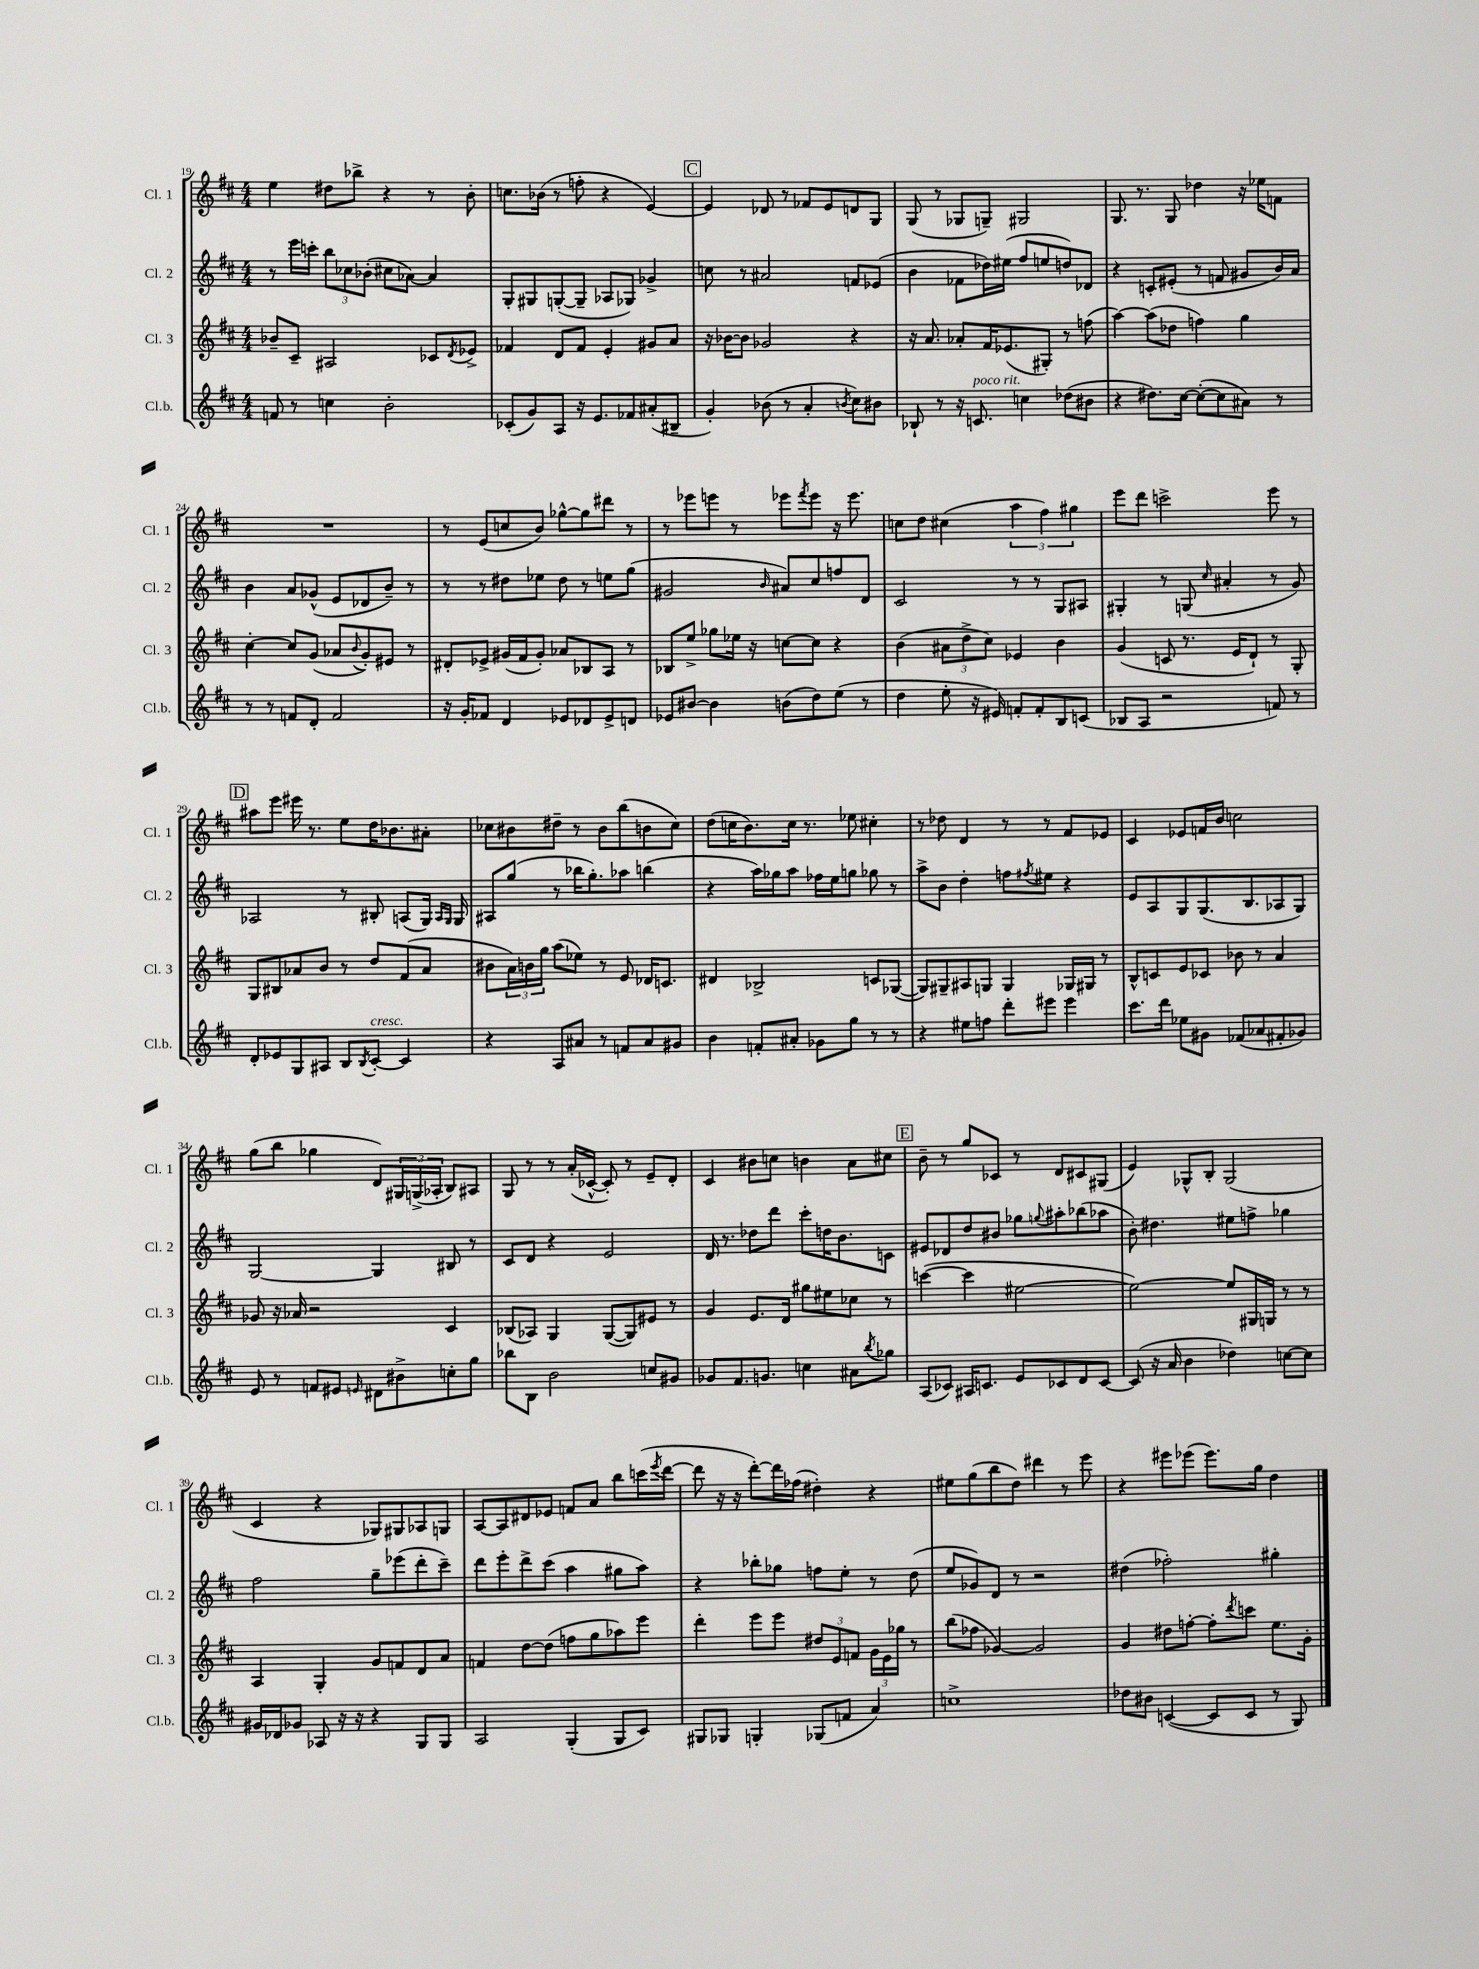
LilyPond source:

<<
\new StaffGroup <<
\new Staff = "s0" \with { instrumentName = "Cl. 1" shortInstrumentName = "Cl. 1" } {
    \clef treble \key d \major \numericTimeSignature \time 4/4
    e''4 dis''8 bes''8-> r4 r8 b'8-. |
    c''8. bes'16( r8 f''8-. r4 e'4~) |
    \mark \markup { \box "C" } e'4 des'8 r8 fes'8 e'8 d'8 g8 |
    g8( r8 ges8 g8--) gis2 |
    g8. r8. g8 des''4 r16 ees''16 f'8 |
    R1 |
    r8 e'8( c''8 b'8) ges''8~-^ ges''8 dis'''8 r8 |
    r8 ees'''8 e'''8 r8 ees'''8 \acciaccatura { fis'''8 } ees'''8 r16 ees'''8. |
    c''8 d''8 cis''4( \tuplet 3/2 { a''4 fis''4) gis''4 } |
    e'''8 d'''8 c'''2-> e'''8 r8 |
    \mark \markup { \box "D" } ais''8 e'''8 eis'''16 r8. e''8 d''16 bes'8. ais'8-. |
    ces''8 bis'8 dis''8-- r8 bis'8 b''8( b'8 ces''8) |
    d''8( c''16 b'8.) c''16 r8. ees''8 cis''4-. |
    r8 des''8 d'4 r8 r8 fis'8 ees'8 |
    cis'4 ees'8 f'16 b'16 c''2 |
    g''8( b''8 ges''4 d'8) \tuplet 3/2 { gis16 g16->( aes16-. } b8) ais8 |
    g8 r8 r8 a'16-.( ces'16~-^ ces'8-.) r8 e'8-- d'8-. |
    cis'4 bis'8 c''8 b'4 a'8 cis''8 |
    \mark \markup { \box "E" } b'8-- r8 g''8 ces'8 r8 d'8 cis'8 gis8( |
    e'4) ges8-^ b8-. ges2( |
    cis'4 r4 ges8) gis8 aes8 g8 |
    a8~ a8 dis'8 ees'8 f'8 a'8 b''8 c'''16( \acciaccatura { e'''8 } d'''16~ |
    d'''8 r16 r16 d'''8~-.) d'''16 fes''16( dis''4-.) r4 |
    eis''8 g''8( b''8 d''8) dis'''4 r8 e'''8 |
    r4 eis'''8 ees'''8( ees'''8.) g''16 d''4 \bar "|." |
}
\new Staff = "s1" \with { instrumentName = "Cl. 2" shortInstrumentName = "Cl. 2" } {
    \clef treble \key d \major \numericTimeSignature \time 4/4
    r8 e'''16 c'''16-. \tuplet 3/2 { b''8 ces''8 bes'8-.( } cis''8 aes'8~) aes'4 |
    g8-. gis8 g8~-.( g8-- aes8 ges8) ges'4-> |
    \mark \markup { \box "C" } c''8 r8 ais'2 f'8 ees'8( |
    b'4 fes'8 des''16) eis''16( fis''8 e''8 d''8) des'8 |
    r4 c'8-. eis'8-.( r8 f'8 gis'8 b'16) a'16 |
    b'4 a'8 ges'8-^( e'8 des'8 b'8--) r8 |
    r8 r8 dis''8 ees''8 dis''8 r8 e''8 g''8( |
    gis'2 \grace { b'16 } ais'8) cis''8 f''8 d'8 |
    cis'2 r8 r8 g8 ais8 |
    gis4-. r8 g8( \grace { cis''16 } ais'4-. r8 g'8) |
    \mark \markup { \box "D" } aes2 r8 bis8-. a8( g16) \grace { a16 g16 } g16 |
    ais8 g''8( r8 bes''16 g''8.-.) aes''8 b''4( |
    r4 a''16) ges''16 a''8 fes''16 e''16 g''8 ges''8 r8 |
    a''8-> b'8 d''4-. f''8 \acciaccatura { fis''8 } eis''8 r4 |
    e'8 a8 g8 g8.( b8. aes8 g8) |
    g2~ g4 bis8 r8 |
    cis'8 d'8 r4 e'2 |
    d'16 r8. des''8 d'''8 cis'''8-. d''16 b'8. c'8 |
    \mark \markup { \box "E" } eis'8 des'8 d''8 bis'8 ges''8 \appoggiatura { g''8 } ais''8-. bes''8( aes''8 |
    b'8-.) dis''4. eis''8 f''8-> ges''4 |
    fis''2 g''8-- ees'''8( d'''8-. cis'''8--) |
    d'''8 e'''8-. d'''8-> cis'''8( a''4 gis''8 a''8) |
    r4 bes''8-. ges''8 f''8 e''8-. r8 d''8( |
    e''8 ges'8) d'8 r8 r2 |
    dis''4( fes''2-.) gis''4-. \bar "|." |
}
\new Staff = "s2" \with { instrumentName = "Cl. 3" shortInstrumentName = "Cl. 3" } {
    \clef treble \key d \major \numericTimeSignature \time 4/4
    bes'8-- cis'8-- ais2 ces'8 \acciaccatura { d'8 } ees'8-> |
    fes'4 d'8 fes'8 e'4-. gis'8 a'8 |
    \mark \markup { \box "C" } r16 bes'16~ bes'8 ges'2 r4 |
    r16 a'8. aes'8-. fis'16 ees'8.( gis8-.) r8 f''8( |
    a''4~) a''8( des''8 f''4) g''4 |
    cis''4~-. cis''8 g'8( aes'8 \appoggiatura { b'8 } g'8-.) eis'8 r8 |
    dis'8-. ees'8-> gis'16( fis'16 gis'8-.) aes'8 bes8 a8 r8 |
    bes8 e''8-> ges''8 ees''16 r16 c''8~ c''8 r4 |
    b'4( \tuplet 3/2 { ais'8 d''8-> cis''8) } ees'4 b'4 |
    g'4( c'8 r8. e'16 d'8-!) r8 g8-. |
    \mark \markup { \box "D" } g8 bis8 aes'8 b'8 r8 d''8 fis'8( aes'8 |
    bis'8 \tuplet 3/2 { a'16) b'16 g''16 } a''8( ees''8) r8 e'8 des'16 c'8. |
    dis'4 bes2-> c'8 ges8~( |
    ges8) gis8-- ais8 g8 g4 ges16 gis16 r8 |
    b8-^ c'8 e'8 ces'8 bes'8 r8 a'4 |
    ges'8 r16 aes'16 r2 cis'4 |
    bes8( aes8) g4 g8~( g8) eis'8 r8 |
    g'4 e'8. d'16 gis''8 eis''8 ces''8 r8 |
    \mark \markup { \box "E" } c'''4~( c'''4 eis''2~ |
    eis''2~) eis''8 gis16 g16 r8 r8 |
    a4 g4-. g'8 f'8 d'8 a'8 |
    f'4 d''8~ d''8( f''8 g''8 aes''8) e'''8 |
    d'''4-. e'''8 e'''8 \tuplet 3/2 { dis''8 e'8 f'8 } \tuplet 3/2 { g'16 e'16 ges''16 } r8 |
    b''8( fes''8 ges'4~) ges'2 |
    g'4 dis''8 f''8~-. f''8-. \acciaccatura { d'''8 } c'''8 e''8. g'16-. \bar "|." |
}
\new Staff = "s3" \with { instrumentName = "Cl.b." shortInstrumentName = "Cl.b." } {
    \clef treble \key d \major \numericTimeSignature \time 4/4
    f'8 r8 c''4 b'2-. |
    ces'8-.( g'8) a8 r16 e'8. fes'8 ais'8-.( bis8-- |
    \mark \markup { \box "C" } g'4-.) bes'8( r8 a'4-. \acciaccatura { b'8 } cis''8) bis'8 |
    bes8-! r8 r16 c'8.^\markup { \italic "poco rit." } c''4 des''8( bis'8 |
    r4 dis''8.) cis''16~ cis''8~-.( cis''8 ais'8) r8 |
    r8 r8 f'8 d'8-. f'2 |
    r16 g'16-. fes'8 d'4 ees'8 des'8 ees'8-> d'8 |
    ees'8 bis'8~ bis'4 b'8( d''8) e''8( r8 |
    d''4 e''8-. r16 eis'16) f'8-. f'8-. b8 c'8( |
    bes8 a8 r2 f'8) r8 |
    \mark \markup { \box "D" } d'8-. ees'8 g8 ais8 b8 \acciaccatura { b8 } cis'8~-.^\markup { \italic "cresc." } cis'4 |
    r4 a8 ais'8 r8 f'8 ais'8 gis'8 |
    b'4 f'8-. ais'8-. ges'8 g''8 r8 r8 |
    r4 eis''8 f''8 d'''8-. eis'''8 eis'''4 |
    cis'''8. d'''16 ees''8 gis'8 fes'8( aes'8 fis'8-. ges'8) |
    e'8 r8 f'8 eis'8 \grace { e'16 } dis'8 bis'8-> c''8-. g''8 |
    bes''8 b8 b'2 c''8 gis'8 |
    ges'8 fis'8. g'8. c''4 ais'8 \acciaccatura { b''8 } ges''8 |
    \mark \markup { \box "E" } a8( ces'8) ais16 c'8. e'8 ces'8 d'8 ces'8~ |
    ces'8( r16 a'16 b'4 des''4) c''8~ c''8 |
    gis'16 des'16 ges'8 aes8 r16 r16 r4 g8 g8 |
    a2 g4-.( g8 cis'8) |
    gis8 ges8 g4-. ges8( f'8 a'4) |
    c''1-> |
    des''8 bis'8 c'4~( c'8 c'8 r8 g8) \bar "|." |
}
>>
>>
\layout { \context { \Score currentBarNumber = #19 } }
